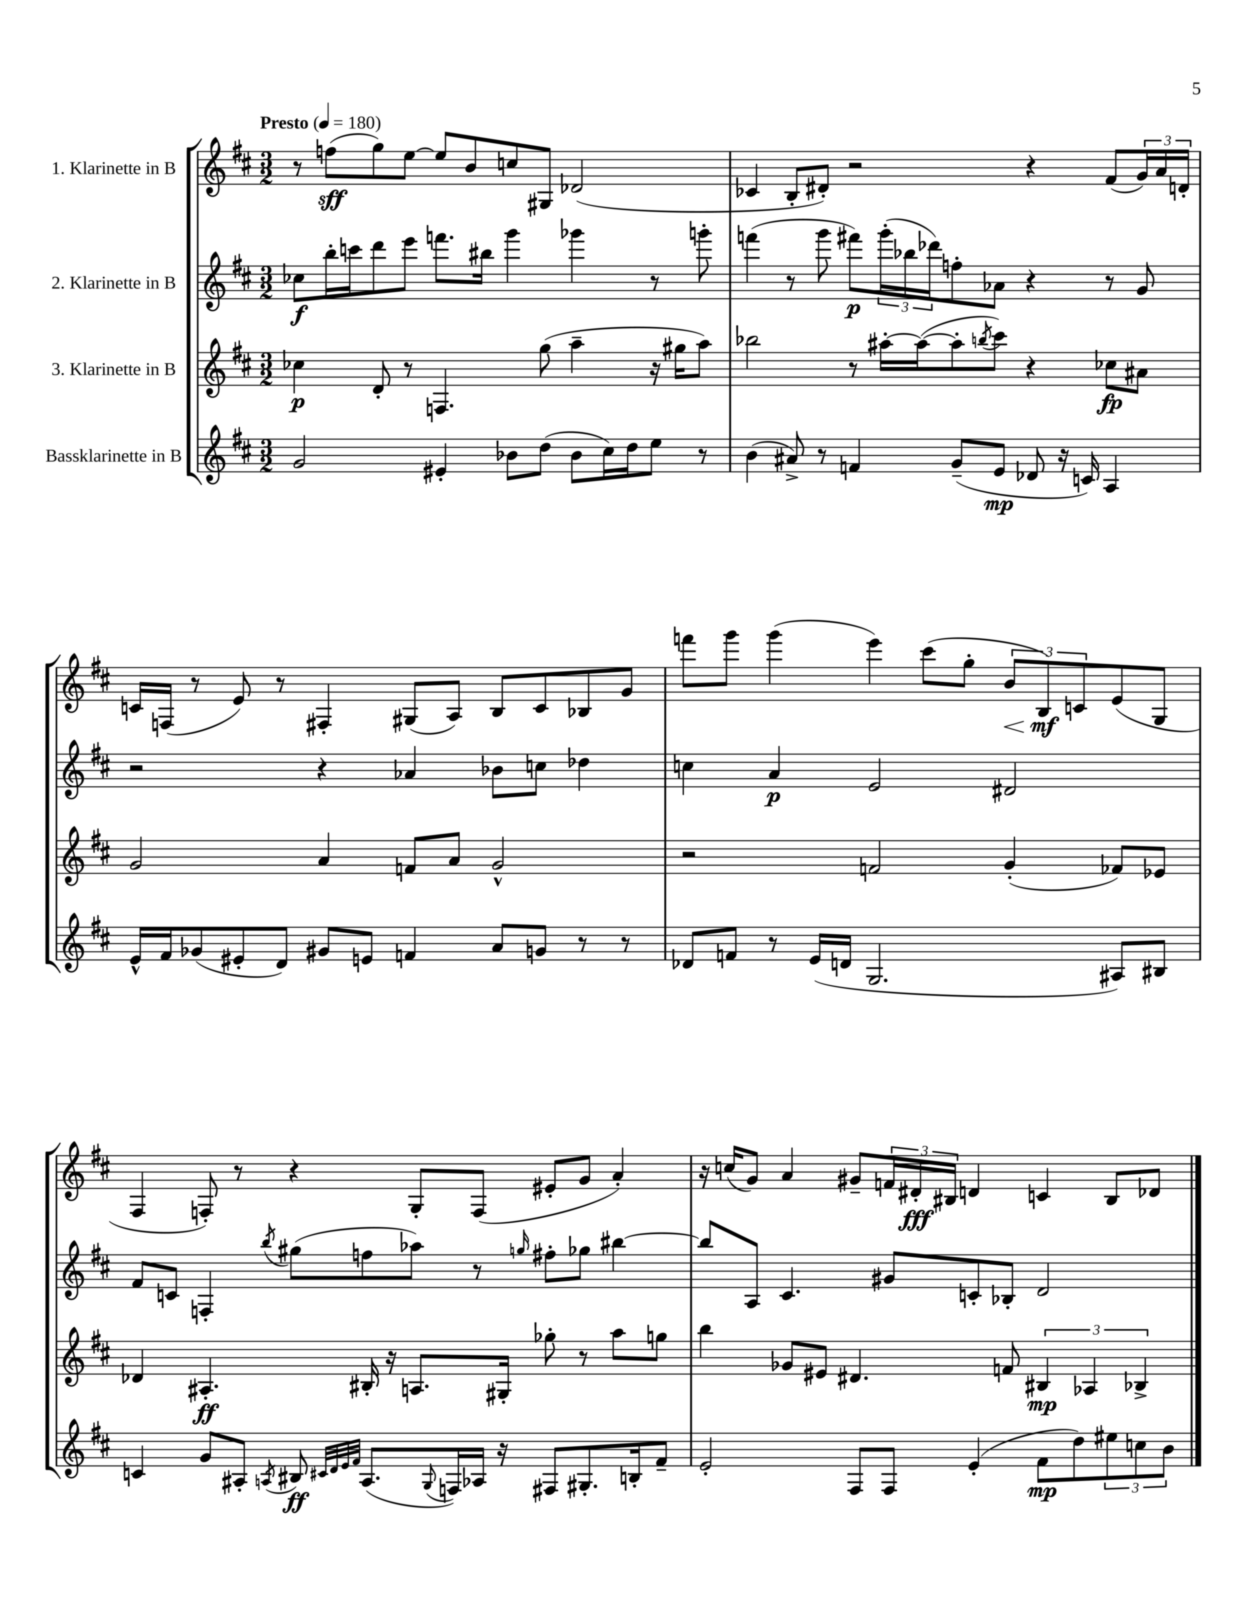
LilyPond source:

<<
\new StaffGroup <<
\new Staff = "s0" \with { instrumentName = "1. Klarinette in B" } {
    \clef treble \key d \major \numericTimeSignature \time 3/2 \tempo "Presto" 4 = 180
    r8 f''8\sff( g''8) e''8~ e''8 b'8 c''8 gis8 des'2( |
    ces'4 b8-. dis'8-.) r2 r4 fis'8( \tuplet 3/2 { g'16) a'16 d'16-. } |
    c'16 f16( r8 e'8) r8 fis4-. gis8( a8) b8 c'8 bes8 g'8 |
    f'''8 g'''8 g'''4( e'''4) cis'''8( g''8-. \tuplet 3/2 { b'8\< b8\mf\!) c'8 } e'8( g8 |
    fis4 f8-.) r8 r4 g8-. f8( eis'8-. g'8 a'4-.) |
    r16 c''16( g'8) a'4 gis'8-- \tuplet 3/2 { f'16 dis'16-.\fff bis16 } d'4 c'4 bis8 des'8 \bar "|." |
}
\new Staff = "s1" \with { instrumentName = "2. Klarinette in B" } {
    \clef treble \key d \major \numericTimeSignature \time 3/2
    ces''8\f b''16-. c'''16 d'''8 e'''8 f'''8. bis''16 g'''4 ges'''4 r8 g'''8-. |
    f'''4( r8 g'''8 fis'''8\p) \tuplet 3/2 { g'''16-.( bes''16 des'''16) } f''8-. aes'8 r4 r8 g'8 |
    r2 r4 aes'4 bes'8 c''8 des''4 |
    c''4 a'4\p e'2 dis'2 |
    fis'8 c'8 f4-. \acciaccatura { b''8 } gis''8( f''8 aes''8) r8 \grace { g''16 } fis''8-. ges''8 bis''4~ |
    bis''8 a8 cis'4. gis'8 c'8-. bes8-. d'2 \bar "|." |
}
\new Staff = "s2" \with { instrumentName = "3. Klarinette in B" } {
    \clef treble \key d \major \numericTimeSignature \time 3/2
    ces''4\p d'8-. r8 f4. g''8( a''4-- r16 gis''16 a''8) |
    bes''2 r8 ais''16~-. ais''16~( ais''8-. \acciaccatura { b''8 } cis'''8) r4 ces''8\fp ais'8 |
    g'2 a'4 f'8 a'8 g'2-^ |
    r2 f'2 g'4-.( fes'8) ees'8 |
    des'4 ais4.-.\ff bis16-. r16 a8. gis16-. ges''8-. r8 a''8 g''8 |
    b''4 ges'8 eis'8 dis'4. f'8 \tuplet 3/2 { bis4\mp aes4 bes4-> } \bar "|." |
}
\new Staff = "s3" \with { instrumentName = "Bassklarinette in B" } {
    \clef treble \key d \major \numericTimeSignature \time 3/2
    g'2 eis'4-. bes'8 d''8( bes'8 cis''16) d''16 e''8 r8 |
    b'4( ais'8->) r8 f'4 g'8--( e'8\mp des'8 r16 c'16) a4 |
    e'16-^ fis'16 ges'8( eis'8-. d'8) gis'8 e'8 f'4 a'8 g'8 r8 r8 |
    des'8 f'8 r8 e'16( d'16 g2. ais8) bis8 |
    c'4 g'8 ais8-. \acciaccatura { a8 } bis8\ff \grace { cis'32 d'32 e'32 fis'32 } a8.( \appoggiatura { g8 } f16) aes16 r16 fis8 gis8.-. b16-. fis'8-- |
    e'2-. fis8 fis8 e'4-.( fis'8\mp d''8) \tuplet 3/2 { eis''8 c''8 b'8 } \bar "|." |
}
>>
>>
\layout { \context { \Score \remove "Bar_number_engraver" } }
